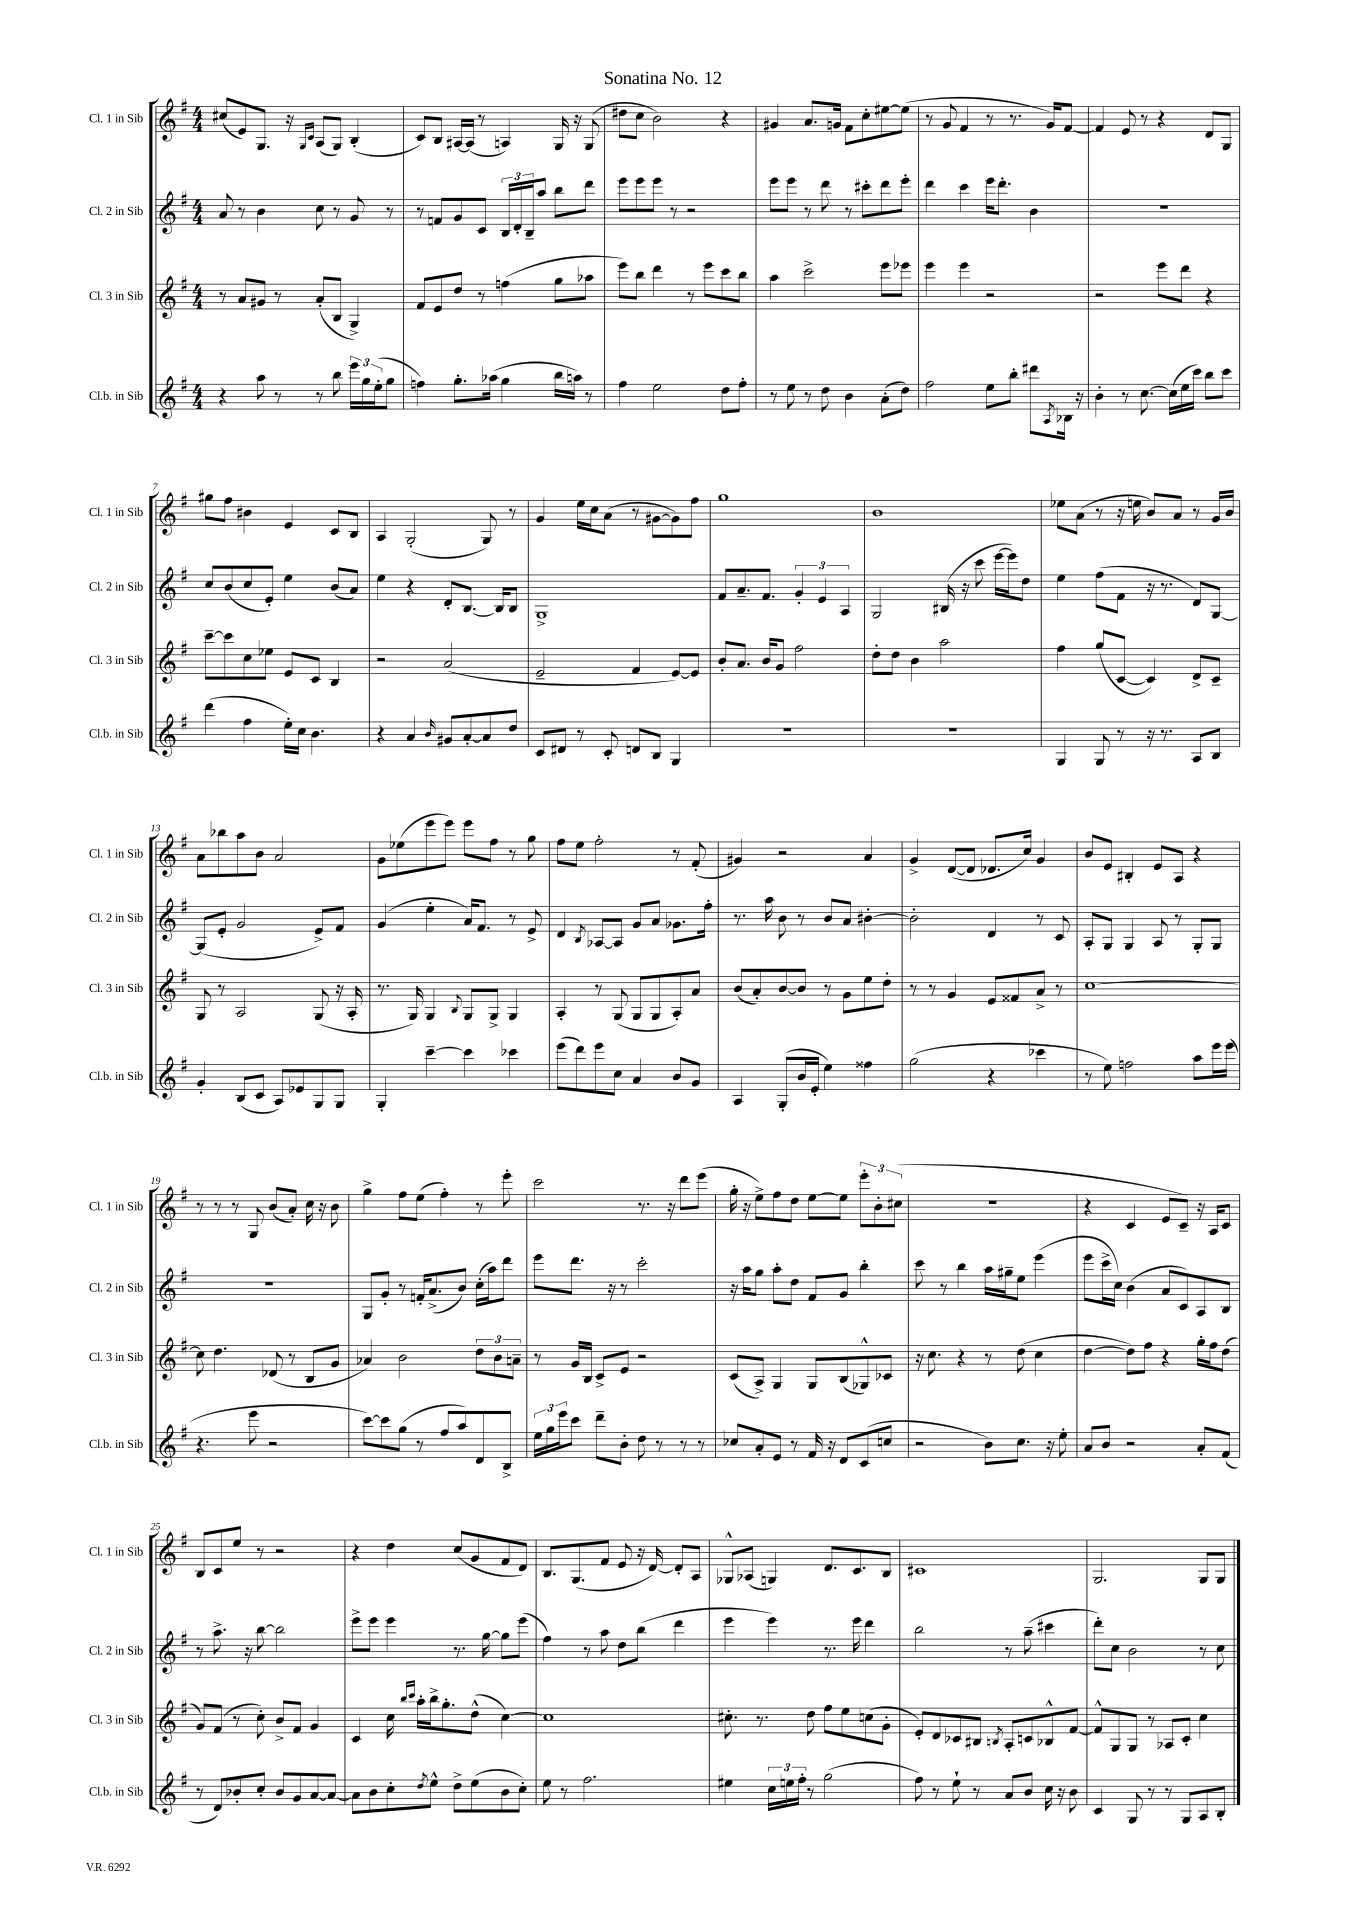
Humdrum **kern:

**kern	**kern	**kern	**kern
*staff4	*staff3	*staff2	*staff1
*clefG2	*clefG2	*clefG2	*clefG2
*k[f#]	*k[f#]	*k[f#]	*k[f#]
*M4/4	*M4/4	*M4/4	*M4/4
4r	8r	8a/	(8cc#/L
.	8a/L	8r	8e/)
8aa\	8g#/J	4b\	8.G/J
8r	8r	.	.
.	.	.	16r
.	.	.	16qqG/LL
.	.	.	16qqc/JJ
8r	(8a'/L	8cc\	(8A/L
8bb\	8B/J	8r	8G/J)
24eee\LL	4G^/)	8g/	(4B'/
24gg\	.	.	.
(24ee'\J	.	.	.
8gg\J	.	8r	.
=	=	=	=
4ff\)	8f#/L	8r	8c/L)
.	8e/	8f/L	8B/J
8.gg'\L	8dd/J	8g/	[16A#/LL
.	.	.	(16A#/]JJ
.	8r	8c/J	8r
(16aa-\Jk	.	.	.
4gg\	(4ff\	24B/LL	4A/)
.	.	24d'/	.
.	.	24B~/J	.
.	.	8aa/J	.
16bb\LL	8gg\L	8bb\L	16G/
16aa\JJ)	.	.	16r
8r	8aa-\J	8ddd\J	(8G/
=	=	=	=
4ff#\	8eee\L)	8eee\L	8dd#\L
.	8bb\J	8eee\	8cc\J
2ee\	4ddd\	8eee\J	2b\)
.	.	8r	.
.	8r	2r	.
.	8eee\L	.	.
8dd\L	8ccc\	.	4r
8ff#'\J	8bb\J	.	.
=	=	=	=
8r	4aa\	8eee\L	4g#/
8ee\	.	8eee\J	.
8r	2ccc^\	8r	8.a/L
8dd\	.	8ddd\	.
.	.	.	16g/Jk
4b\	.	8r	8f#\L
.	.	8ccc#'\L	8cc'\
(8a'\L	8eee\L	8ddd\	[8ee#\
8dd\J)	8eee-\J	8eee'\J	(8ee#\]J
=	=	=	=
2ff#\	4eee\	4ddd\	8r
.	.	.	8g/
.	4eee\	4ccc\	4f#/
8ee\L	2r	16eee\LK	8r
.	.	8.ddd'\J	.
8bb'\J	.	.	8.r
8ddd#\L	.	4b\	.
.	.	.	16g/LK)
8qA/	.	.	.
16B-\Jk	.	.	[8f#/J
16r	.	.	.
=	=	=	=
4b'\	2r	1r	4f#/]
8r	.	.	8e/
[8.cc\	.	.	8r
.	8eee\L	.	4r
(16cc\]LL	.	.	.
16ee\	8ddd\J	.	.
16ccc\JJ)	.	.	.
8bb\L	4r	.	8d/L
8ccc\J	.	.	8G/J
=	=	=	=
(4ddd\	[8ccc~\L	8cc/L	8gg#\L
.	8ccc\]	(8b/	8ff#\J
4ff#\	8cc\	8cc/	4b#\
.	8ee-\J	8e'/J)	.
16ee'\LL)	8e/L	4ee\	4e/
16cc\JJ	.	.	.
4.b\	8c/J	.	.
.	4B/	(8b/L	8c/L
.	.	8a/J)	8B/J
=	=	=	=
4r	2r	4ee\	4A/
4a/	.	4r	(2G'/
16qqb/	.	.	.
8g#/L	(2a/	8d'/L	.
[8a'/	.	[8.B/J	.
8a/]	.	.	8G/)
.	.	16B/]LK	.
8dd/J	.	8B/J	8r
=	=	=	=
8c/L	2e~/	1G^	4g/
8d#/J	.	.	.
8r	.	.	16ee\LL
.	.	.	16cc\J
8c'/	.	.	(8a\J
8d/L	4f#/	.	8r
8B/J	.	.	[8g#\L
4G/	[8e/L)	.	8g#\])
.	8e/]J	.	8ff#\J
=	=	=	=
1r	8b'/L	8f#/L	1gg
.	8.a/J	8.a~/	.
.	16b/LK	8.f#/J	.
.	8g/J	.	.
.	2ff#\	6g'/	.
.	.	6e/	.
.	.	6A/	.
=	=	=	=
1r	8dd'\L	2G/	1b
.	8dd\J	.	.
.	4b\	.	.
.	2aa\	(16B#/	.
.	.	16r	.
.	.	8ccc\	.
.	.	[16eee\LL	.
.	.	16eee\]J)	.
.	.	8dd\J	.
=	=	=	=
4G/	4ff#\	4ee\	8ee-\L
.	.	.	(8a\J
8G/	(8gg/L	(8ff#\L	8r
8r	[8c/J	8f#\J	16r
.	.	.	16ee\
16r	4c/])	16r	8b/L)
8.r	.	8.r	.
.	.	.	8a/J
8A/L	8d^/L	8d/L)	8r
8B/J	8c~/J	[8G/J	16g/LL
.	.	.	16b/JJ
=	=	=	=
4g'/	8G/	(8G/]L	8a\L
.	8r	8e'/J	8bb-\
(8B/L	2A/	2g/	8aa\
8c/J	.	.	8b\J
8A/L)	.	.	2a/
8e-/	.	.	.
8G/	(8G/	8e^/L)	.
8G/J	16r	8f#/J	.
.	16A'/	.	.
=	=	=	=
4G'/	8.r	(4g/	8g\L
.	.	.	(8ee-\
.	16G/)	.	.
[4ccc~\	4G/	4ee'\	8eee\
.	.	.	8eee\J)
.	8qqB/	.	.
4ccc\]	8G/L	16a/LK)	8eee\L
.	.	8.f#/J	.
.	8G^/J	.	8ff#\J
4ccc-\	4G/	8r	8r
.	.	8e^/	8gg\
=	=	=	=
(8eee\L	4A'/	4d/	8ff#\L
8ddd\)	.	.	8ee\J
.	.	8qB/	.
8eee\	8r	[8A-/L	2ff#'\
8cc\J	(8G/	8A-/]J	.
4a/	8G/L	8g/L	.
.	8G/	8a/J	.
8b/L	8A'/)	8.g-\L	8r
8g/J	8a/J	.	(8f#'/
.	.	16ff#'\Jk	.
=	=	=	=
4A/	(8b/L	8.r	4g#/)
.	8a'/)	.	.
.	.	16aa\	.
(8G'/L	[8b/	8b\	2r
16b/L	8b/]J	8r	.
16e'/JJ	.	.	.
4ee\)	8r	8b/L	.
.	8g\L	8a/J	.
4ff##\	8ee\	[4b#'\	4a/
.	8dd'\J	.	.
=	=	=	=
(2gg\	8r	2b#'\]	4g^/
.	8r	.	.
.	4g/	.	([8d/L
.	.	.	8d/]J
4r	8e/L	4d/	8.d-/L
.	8f##/	.	.
.	.	.	16cc/Jk)
4ccc-\	8a^/J	8r	4g/
.	8r	8c/	.
=	=	=	=
8r	[1cc	8A'/L	8b/L
8ee\)	.	8G/J	8e/J
2ff\	.	4G/	4B#'/
.	.	8A/	8e/L
.	.	8r	8A/J
8aa\L	.	8G'/L	4r
16eee\L	.	8G/J	.
(16eee\JJ	.	.	.
=	=	=	=
4.r	8cc\]	1r	8r
.	4.dd\	.	8r
.	.	.	8r
8eee\	.	.	8G/
2r	(8d-/	.	(8b/L
.	8r	.	8a'/J)
.	8B/L	.	16cc\
.	.	.	16r
.	8g/J	.	8b\
=	=	=	=
[8ccc\L)	4a-/)	8G/L	4gg^\
8ccc\]	.	8g'/J	.
(8gg\J	2b\	8r	8ff#\L
8r	.	16f'/LK	(8ee\J
.	.	(8.a^/	.
8ff#/L	.	.	4ff#'\)
8aa/)	.	8b/J)	.
8d/	12dd\L	(16cc'\LL	8r
.	.	16aa\J)	.
.	12b\	.	.
8B^/J	.	8ddd\J	8eee'\
.	12a~\J	.	.
=	=	=	=
24ee\LL	8r	8eee\L	2ccc\
24gg\	.	.	.
24eee\J	.	.	.
8ccc\J	16g/LL	8.ddd\J	.
.	16B/JJ	.	.
8ddd~\L	8c^/L	.	.
.	.	16r	.
8b'\J	8e/J	8r	.
8dd\	2r	2ccc'\	8.r
8r	.	.	.
.	.	.	16r
8r	.	.	8ddd\L
8r	.	.	(8eee\J
=	=	=	=
8cc-/L	(8c/L	16r	16gg'\
.	.	16aa\LK	16r
8a'/	8A^/J)	8gg\J	8ee^\L)
8e/J	4G/	8aa'\L	8ff#\
8r	.	8dd\J	8dd\J
16f#/	8G/L	8f#/L	[8ee\L
16r	.	.	.
8d/L	(8B/	8g/J	8ee\]J
(8c/	8G-^^/)	4bb'\	12eee'\L
.	.	.	12b'\
8cc/J	8c-/J	.	.
.	.	.	(12cc#\J
=	=	=	=
2r	16r	8ccc\	1r
.	8.cc\	.	.
.	.	8r	.
.	4r	4bb\	.
8b\L)	8r	16aa\LL	.
.	.	16gg#~\J	.
8.cc\J	(8dd\	8ee\J	.
.	4cc\	(4eee\	.
16r	.	.	.
8ee'\	.	.	.
=	=	=	=
8a/L	[4dd\	8eee\L	4r
8b/J	.	16ccc^\L	.
.	.	16cc\JJ)	.
2r	8dd\]L)	(4b\	4c/
.	8ff#\J	.	.
.	4r	8a/L	8e/L
.	.	8c/)	8c~/J)
8a'/L	16gg'\LL	8A/	16r
.	16ff#\J	.	16A/LK
(8f#/J	(8dd\J	8B/J	8c/J
=	=	=	=
8r	8g/L)	8r	8B/L
8d/L)	(8f#/J	8.aa^\	8c/
8b-'/	8r	.	8ee/J
.	.	16r	.
8cc'/J	8cc'\)	[8bb\	8r
8b-/L	8b^/L	2bb\]	2r
8g/	8f#/J	.	.
[8a/	4g/	.	.
8a/_J	.	.	.
=	=	=	=
8a\]L	4c/	8eee^\L	4r
8b\	.	8eee\J	.
8cc'\	16cc\	4eee\	4dd\
.	16qqbb/LL	.	.
.	16qqccc/JJ	.	.
.	16aa'\LL	.	.
8qdd/	.	.	.
8ee^^\J	16bb^\J	.	.
.	8.gg'\	.	.
8dd^\L	.	8.r	(8cc/L
(8ee\	(8dd^^\J	.	8g/
.	.	[16gg\	.
8b\	[4cc\)	8gg\]L	8f#/
8cc'\J)	.	(8eee\J	8d/J)
=	=	=	=
8ee\	1cc]	4ff#\)	8.B/L
8r	.	.	.
.	.	.	(8.G/
2.ff#\	.	8r	.
.	.	8aa\	8f#/J
.	.	8dd\L	8e/
.	.	(8bb\J	16r
.	.	.	[16d/)
.	.	4ddd\	8d'/]L
.	.	.	8A/J
=	=	=	=
4ee#\	8.cc#'\	4eee\	8G-^^/L
.	.	.	(8A-/J
.	8.r	.	.
24cc\LL	.	4eee\)	4G/)
24ee\	.	.	.
24ff#'\JJ	.	.	.
8r	8dd\	.	.
(2gg\	8ff#\L	8.r	8.d/L
.	8ee\	.	.
.	.	16eee\	8.c/
.	(8cc\	4ddd\	.
.	8g'\J	.	8B/J
=	=	=	=
8ff#\)	8e'/L)	2bb\	1c#
8r	8d/	.	.
8ee`\	8c-/	.	.
8r	8B#/J	.	.
.	8qB/	.	.
8a/L	8A'/L	8r	.
8b/J	8c/	(8aa~\	.
16cc\	8B-^^/	4ccc#\	.
16r	.	.	.
8b\	[8f#/J	.	.
=	=	=	=
4c/	8f#^^/]L	8ddd'\L)	2.G/
.	8G/	8cc\J	.
8G/	8G/J	2b\	.
8r	8r	.	.
8r	8A-/L	.	.
8G/L	8c'/J	.	.
8A/	4cc\	8r	8G/L
8B'/J	.	8cc\	8G/J
==	==	==	==
*-	*-	*-	*-
